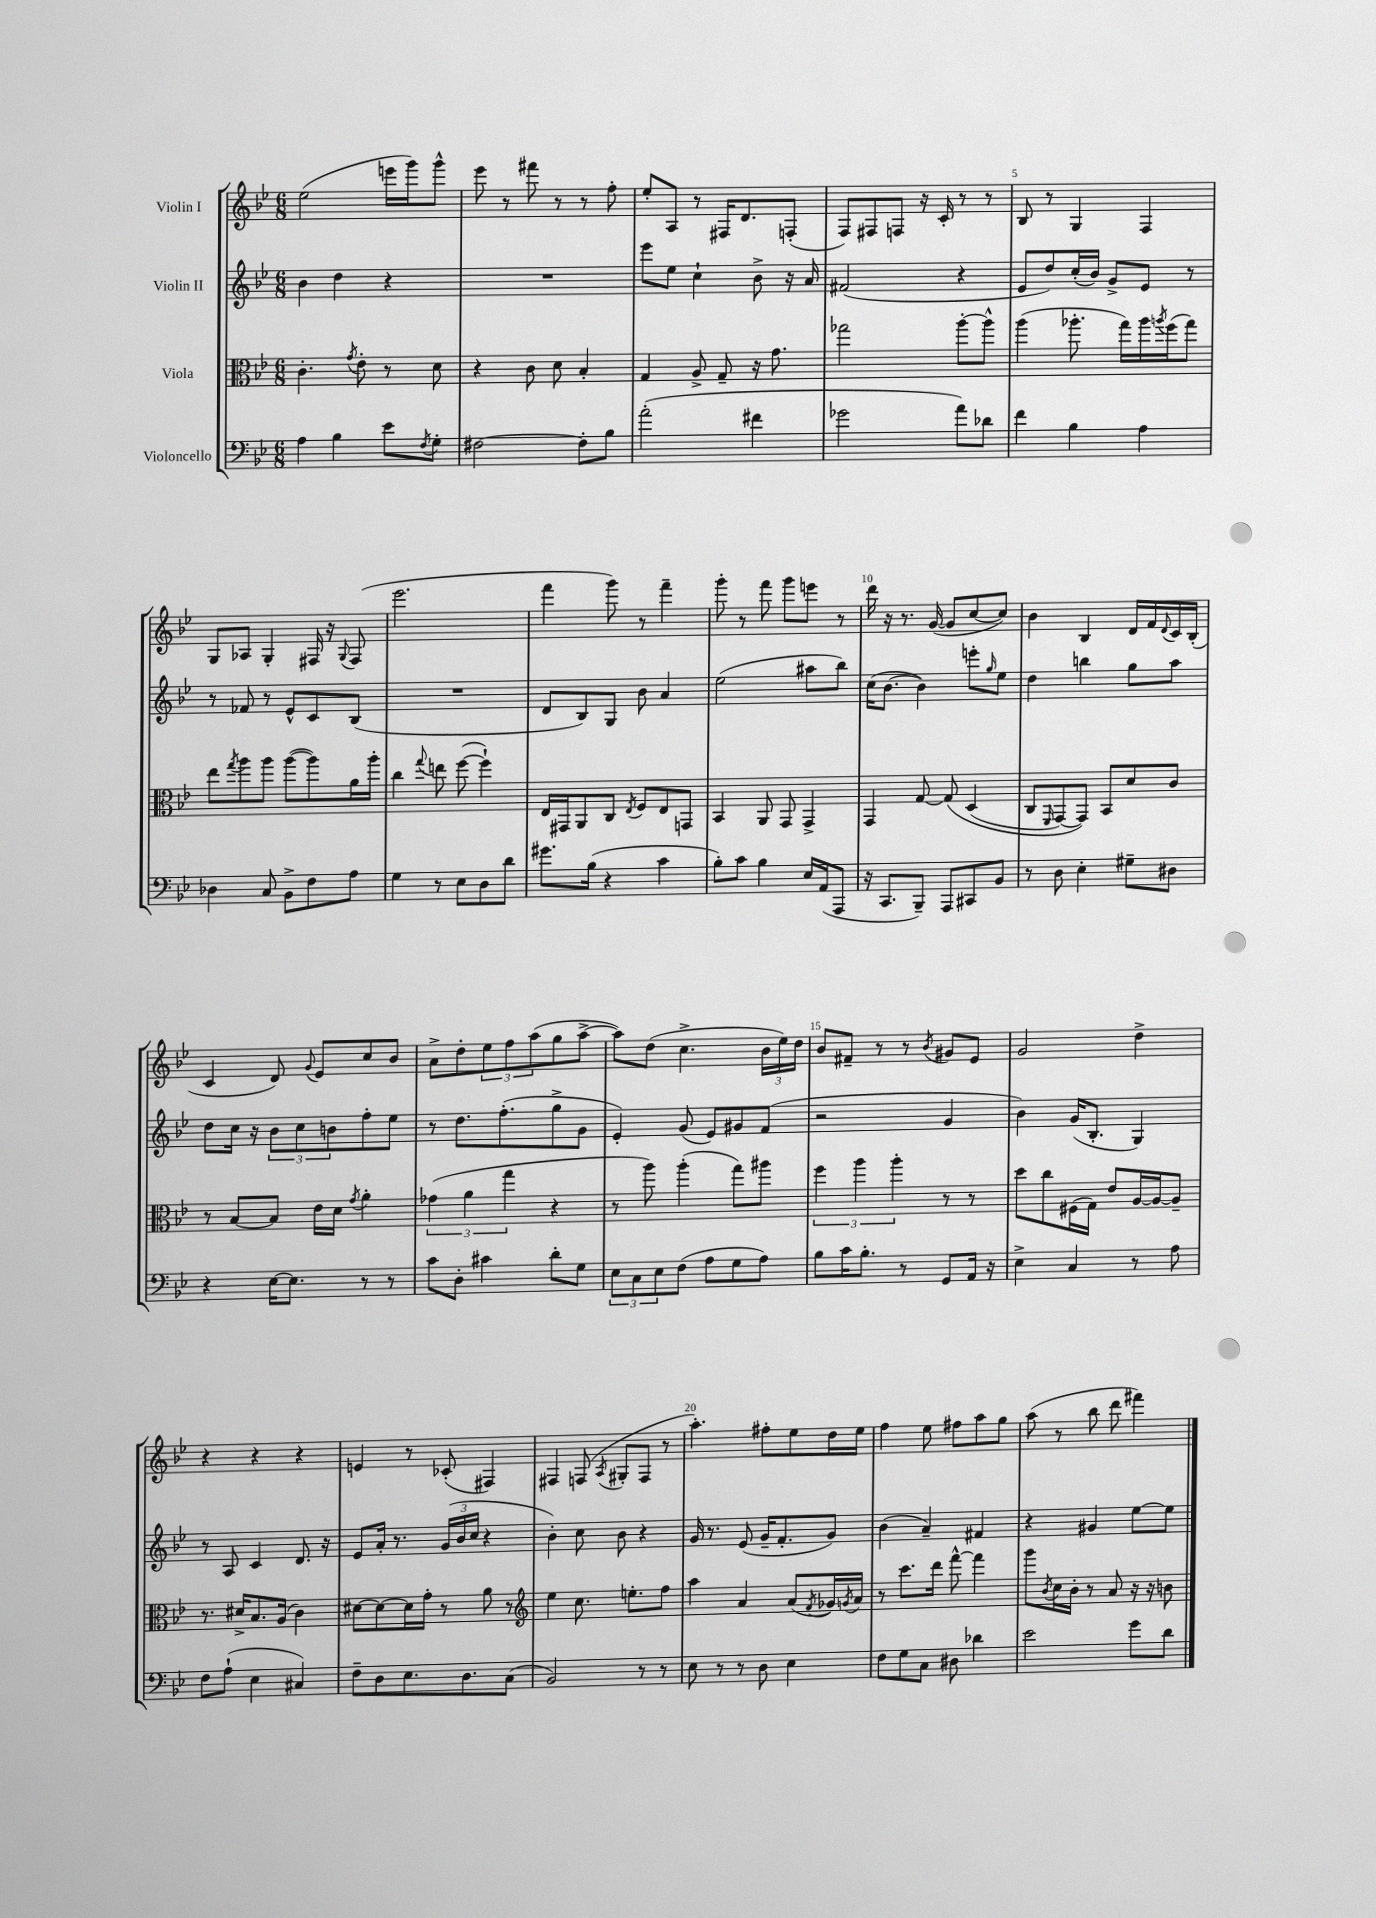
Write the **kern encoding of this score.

**kern	**kern	**kern	**kern
*staff4	*staff3	*staff2	*staff1
*clefF4	*clefC3	*clefG2	*clefG2
*k[b-e-]	*k[b-e-]	*k[b-e-]	*k[b-e-]
*M6/8	*M6/8	*M6/8	*M6/8
4A	4.c'	4b-	(2ee-
4B-	.	4dd	.
.	8qg	.	.
.	8e-'	.	.
8e-	8r	4r	16eee
.	.	.	16ggg)
8qF	.	.	.
8G'	8d	.	8ggg^^
=	=	=	=
[2F#	4r	2.r	8eee-
.	.	.	8r
.	8c	.	8fff#
.	8d	.	8r
8F#']	4B-'	.	8r
8B-	.	.	8ff'
=	=	=	=
(2a'	4G	8eee-	8ee-'
.	.	8ee-	8A
.	8A^	4cc`	8r
.	8G~	.	16F#
.	.	.	8.d
4f#	16r	8b-^	.
.	8.g	.	.
.	.	16r	(8F'
.	.	16a	.
=	=	=	=
2g-	2gg-	(2f#	8F)
.	.	.	8F#
.	.	.	8F
.	.	.	16r
.	.	.	16c'
8a)	[8aa'	4r	8r
8d-	8aa^^]	.	8r
=	=	=	=
4f	(4aa	8e-	8B-
.	.	8dd)	8r
4B-	8.aa-'	(16cc'	4G
.	.	16b-)	.
.	.	8g^	.
.	16gg)	.	.
4A	16aa-	8e-	4F
.	8qaa	.	.
.	(16ff	.	.
.	8gg)	8r	.
=	=	=	=
4D-	8ee-	8r	8G
.	8qgg	.	.
.	8aa	8f-	8A-
8C	8aa	8r	4G'
8BB-^	([8aa	8e-^^	.
8F	8aa])	8c	16F#
.	.	.	16r
.	.	.	8qqG
8A	16a	(8B-	(8F#
.	16aa'	.	.
=	=	=	=
4G	4cc	2.r	2.eee-
.	8qqgg	.	.
8r	8ee	.	.
8E-	([8ff	.	.
8D	4ff`])	.	.
8d	.	.	.
=	=	=	=
8.g#	16E-	8d	4fff
.	16GG#	.	.
.	8AA	8B-)	.
(16B-	.	.	.
4r	8C	8G	8ggg)
.	8qE-	.	.
.	8F	8b-	8r
4c	8E-	4a	4fff~
.	8GG	.	.
=	=	=	=
8B-')	4BB-	(2ee-	8ggg'
8c	.	.	8r
4B-	8AA	.	8fff
.	8GG	.	8ggg
16E-	4GG^	8aa#	8eee
(16AA	.	.	.
8AAA	.	8bb-)	8r
=	=	=	=
16r	4GG	(16cc	16ddd
8.CC	.	[8.b-	16r
.	.	.	8.r
8BBB-~)	[8G	4b-])	.
.	.	.	([16g
8AAA	&(8G]	.	8g]
8CC#	(4D	8eee'	[8cc
.	.	16qqgg	.
8BB-	.	8ee-	8cc])
=	=	=	=
8r	8C	4dd	4b-
.	16qqFF	.	.
8D	[8GG)	.	.
4E-'	8GG]&)	4bb	4B-
.	8BB-	.	.
8G#~	8d	8gg	16d
.	.	.	16f
.	.	.	8qqd
8D#	8c	8aa	16c
.	.	.	(16B-'
=	=	=	=
4r	8r	8dd	4c
.	[8B-	16cc	.
.	.	16r	.
[16E-	8B-]	12b-	8d)
8.E-]	.	.	.
.	.	12cc	.
.	.	.	8qqg
.	16e-	.	8e-
.	.	12b	.
.	16d	.	.
.	8qg	.	.
8r	4a'	8ff'	8cc
8r	.	8ee-	8b-
=	=	=	=
8c	(6g-	8r	8a^
8D'	.	8.dd	8dd'
.	6a	.	.
4c#	.	.	12ee-
.	.	(8.ff'	.
.	6gg	.	12ff
.	.	.	(12aa
8d'	4r	8gg^	8gg
8G	.	8g	[8aa^
=	=	=	=
12E-	8r	4e-')	8aa])
12C	.	.	.
.	8aa)	.	(8dd
12E-	.	.	.
(8F	(4aa'	(8g	4.cc^
8A	.	8e-)	.
8G	8gg)	8g#	.
8A)	8aa#	(8f	24b-
.	.	.	24ee-)
.	.	.	24dd
=	=	=	=
8B-	6ff	2r	8b-
16c	.	.	8f#~
.	6aa	.	.
8.B-'	.	.	.
.	.	.	8r
.	6aa'	.	.
8r	.	.	8r
.	.	.	8qb-
8GG	8r	4g	8g#
16AA	8r	.	8e-
16r	.	.	.
=	=	=	=
4E-^	8dd	4b-)	2g
.	8cc	.	.
4C	(16F#	(16g	.
.	16G)	8.B-'	.
.	8e-	.	.
8r	[16A	4G)	4dd^
.	16A_	.	.
8A	8A~]	.	.
=	=	=	=
8F	8.r	8r	4r
(8A`	.	8A	.
.	16d#^	.	.
4E-	8.B-	4c	4r
.	(16A	.	.
4C#)	4c)	8.d	4r
.	.	16r	.
=	=	=	=
8F~	[8d#	8e-	4e
8D	8d#_	16a'	.
.	.	8.r	.
8.E-	16d#]	.	8r
.	16g'	.	.
.	8r	(24g	(8c-'
.	.	24b-	.
8.D	.	.	.
.	.	24cc	.
.	8a	4r	4F#)
(8C	8r	.	.
=	=	=	=
*	*clefG2	*	*
2BB-)	4ee-	4b-')	4F#
.	8.cc	8cc	(8F
.	.	.	8qA
.	.	8b-	8G#'
.	8.ee'	.	.
8r	.	4r	8F
8r	8ff	.	8r
=	=	=	=
8E-	4aa	16g	4.aa')
.	.	8.r	.
8r	.	.	.
8r	4a	(8e-	.
8D	.	16g~	8ff#'
.	.	8.f'	.
4E-	(8a	.	8ee-
.	8qf	.	.
.	16g-)	8g)	16dd
.	8qg	.	.
.	16a	.	16ee-
=	=	=	=
8F	8r	(4b-	4ff
8G	8.ccc	.	.
8C	.	4a~)	8ee-
.	16ddd	.	.
8D#	[8fff^^	.	8ff#
4d-	4fff]	4f#	8aa
.	.	.	8gg
=	=	=	=
2e-	8ggg	4r	(8aa
.	8qb-	.	.
.	16cc	.	8r
.	16b-'	.	.
.	8r	4g#	8bb-
.	8a	.	8ddd
8g	16r	[8ee-	4fff#)
.	16r	.	.
8d	8b	8ee-]	.
==	==	==	==
*-	*-	*-	*-
